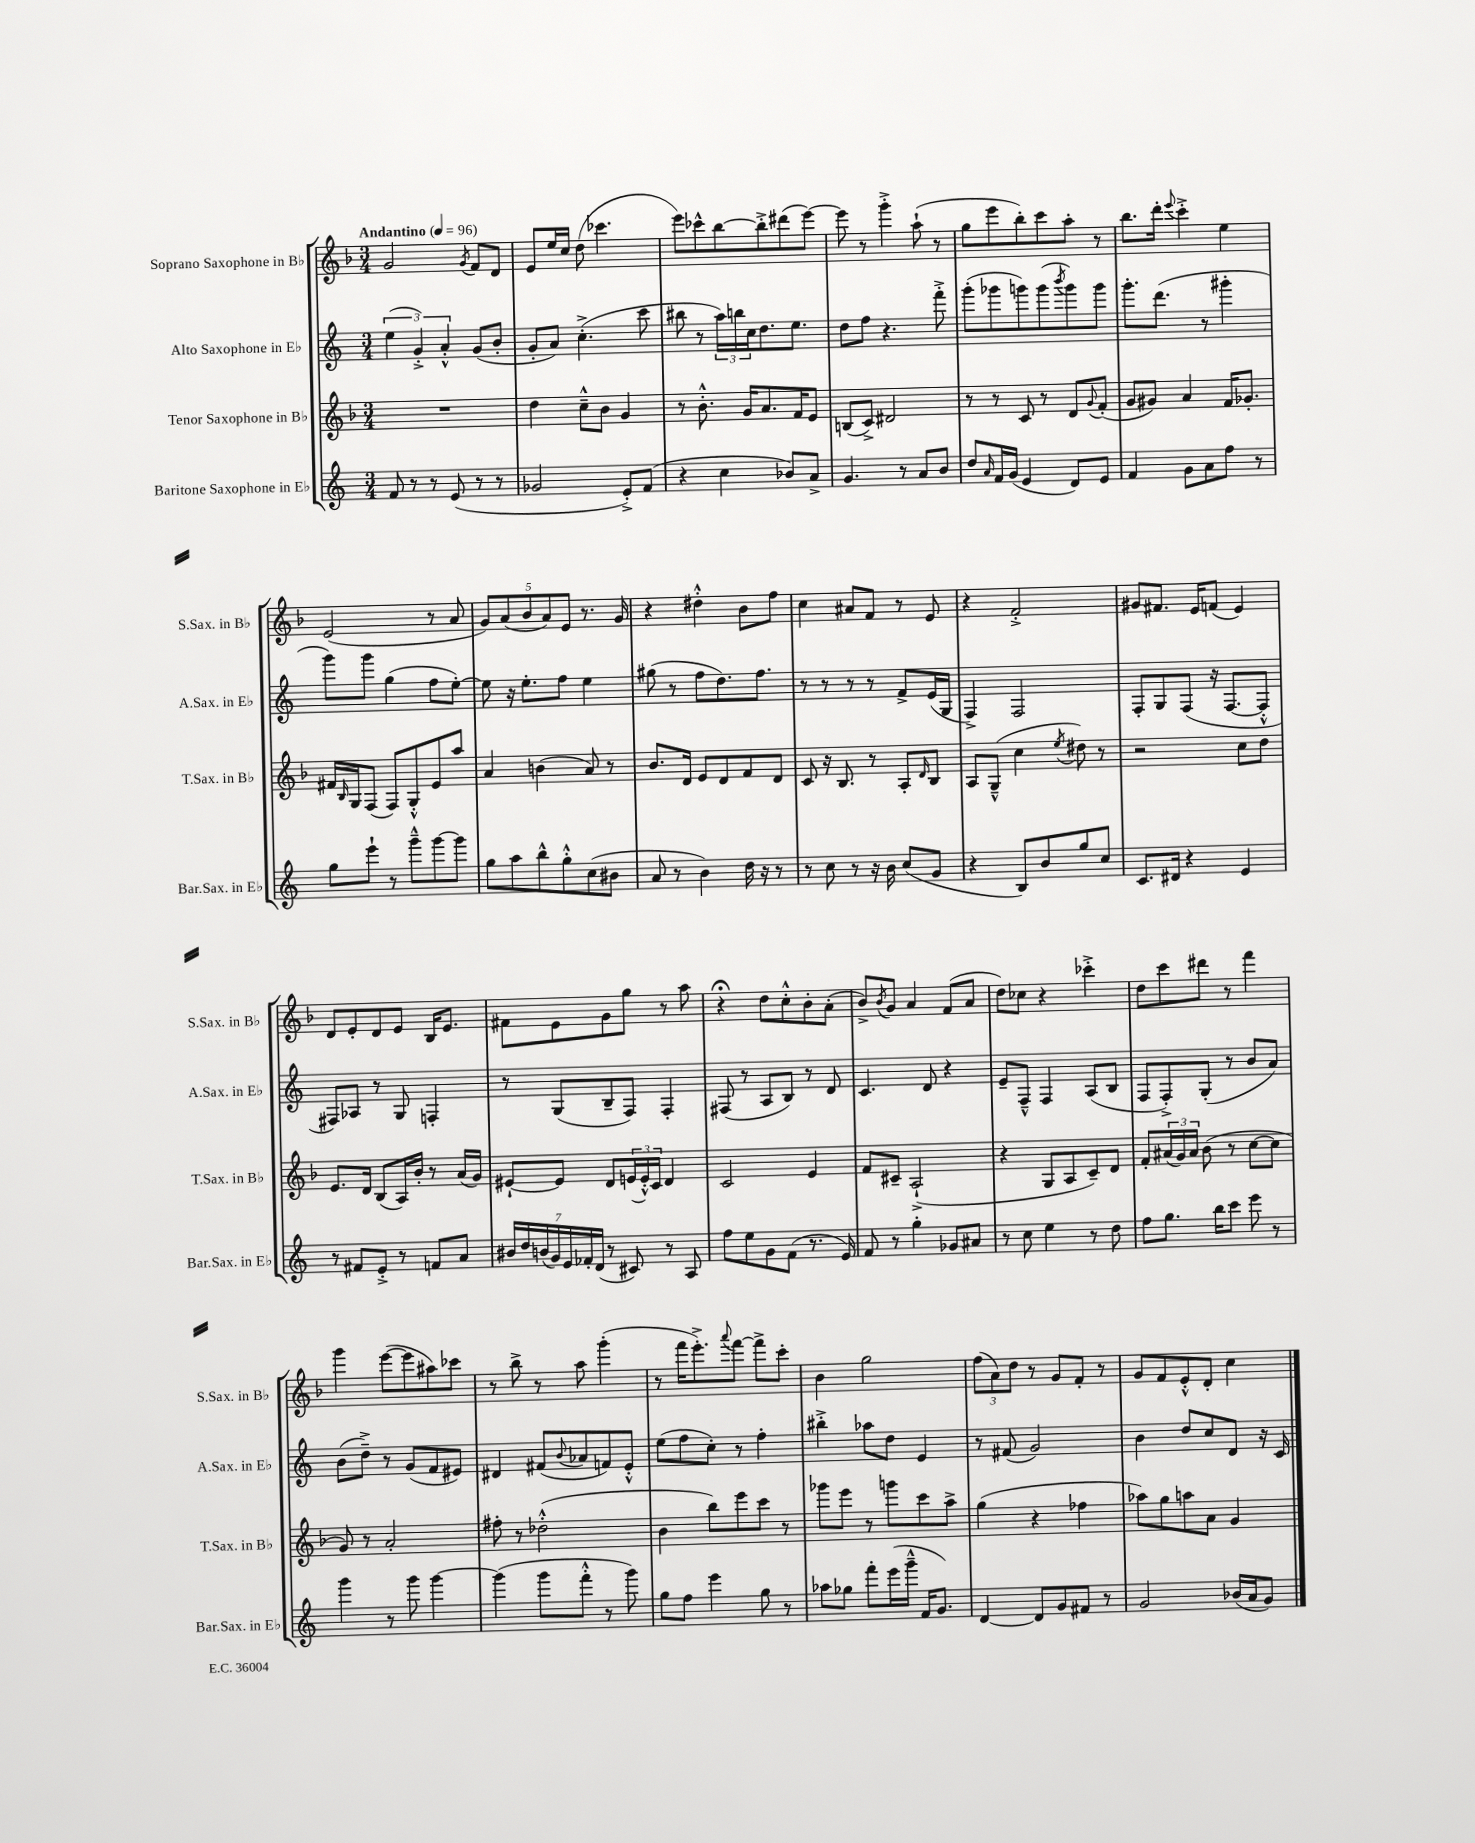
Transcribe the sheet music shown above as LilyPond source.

<<
\new StaffGroup <<
\new Staff = "s0" \with { instrumentName = "Soprano Saxophone in Bb" shortInstrumentName = "S.Sax. in Bb" } {
    \clef treble \key f \major \numericTimeSignature \time 3/4 \tempo "Andantino" 4 = 96
    g'2 \acciaccatura { g'8 } f'8 d'8 |
    e'8 e''16 c''16 d''8( ces'''4. |
    e'''8) ces'''8-^ bes''8~ bes''8-.-> dis'''8( e'''8~) |
    e'''8 r8 g'''4-.-> a''8-!( r8 |
    g''8 e'''8 bes''8-.) c'''8 a''8-. r8 |
    bes''8. d'''16-. \appoggiatura { e'''8 } c'''4-.-> e''4 |
    e'2( r8 a'8 |
    \tuplet 5/4 { g'8) a'8( bes'8 a'8) e'8 } r8. g'16 |
    r4 dis''4-.-^ bes'8 f''8 |
    c''4 ais'8 f'8 r8 e'8 |
    r4 f'2-.-> |
    gis'8 fis'8. e'16 f'8( e'4) |
    d'8 e'8-. d'8 e'8 bes16 e'8. |
    fis'8 e'8 g'8 g''8 r8 a''8 |
    r4\fermata d''8 c''8-.-^ bes'8-. a'8-.( |
    bes'8->) \acciaccatura { bes'8 } g'8 a'4 f'8( a'8 |
    d''8) ces''8 r4 ces'''4-.-> |
    d''8 c'''8 dis'''8 r8 f'''4 |
    g'''4 e'''8~( e'''8 ais''8) ces'''8 |
    r8 bes''8-> r8 a''8 g'''4-.( |
    r8 f'''16 e'''8.-.->) \appoggiatura { a'''8 } f'''8~ f'''8-> c'''8-. |
    bes'4 g''2 |
    \tuplet 3/2 { f''8( a'8) d''8 } r8 g'8 f'8-. r8 |
    g'8 f'8 e'8-.-^ d'8-. c''4 \bar "|." |
}
\new Staff = "s1" \with { instrumentName = "Alto Saxophone in Eb" shortInstrumentName = "A.Sax. in Eb" } {
    \clef treble \key c \major \numericTimeSignature \time 3/4
    \tuplet 3/2 { e''4( g'4-.->) a'4-.-^ } g'8( b'8-. |
    g'8-. a'8) c''4.-.->( c'''8 |
    bis''8 r8 \tuplet 3/2 { a''16) b''16 c''16 } d''8. e''8. |
    d''8 f''8 r4. f'''8-.-> |
    g'''8-.( ges'''8 g'''8) g'''8( \acciaccatura { b'''8 } g'''8) g'''8 |
    g'''8.-. d'''8.( r8 gis'''4-. |
    g'''8) g'''8 g''4( f''8 e''8~-.) |
    e''8 r16 e''8.-. f''8 e''4 |
    gis''8( r8 f''8 d''8.) f''8. |
    r8 r8 r8 r8 f'8-> e'16( g16 |
    f4->) f2 |
    f8-. g8 f8( r16 f8.~ f8-.-^ |
    fis8) aes8 r8 g8 f4-. |
    r8 g8( b8-- f8) f4-. |
    fis8( r8 a8 b8) r8 d'8 |
    c'4. d'8 r4 |
    e'8-- f8---^ f4 a8( b8 |
    f8 f8-.->) g8-.( r8 b'8 a'8) |
    b'8( d''8--->) r8 g'8( f'8 eis'8) |
    dis'4 fis'8( \appoggiatura { b'8 } aes'8 f'8) e'8-.-^ |
    e''8( f''8 c''8-.) r8 f''4-. |
    bis''4-.-> aes''8 d''8 e'4 |
    r8 fis'8( g'2) |
    b'4 d''8 c''8 d'8 r16 c'16 \bar "|." |
}
\new Staff = "s2" \with { instrumentName = "Tenor Saxophone in Bb" shortInstrumentName = "T.Sax. in Bb" } {
    \clef treble \key f \major \numericTimeSignature \time 3/4
    R2. |
    d''4 c''8---^ bes'8 g'4 |
    r8 bes'8.-.-^ g'16 a'8. f'16 e'8 |
    b8( c'8->) dis'2 |
    r8 r8 c'8 r8 d'8 \appoggiatura { g'8 } f'8-.( |
    g'8 gis'8) a'4 f'16 ges'8.-. |
    fis'16 \grace { bes16 } g16 f8( f8) g8-.-^ e'8 a''8 |
    a'4 b'4( a'8) r8 |
    bes'8. d'16 e'8 d'8 f'8 d'8 |
    c'8 r16 bes8. r8 a8-. \grace { d'16 } bes8 |
    a8 g8---^( c''4 \acciaccatura { e''8 } dis''8) r8 |
    r2 c''8 d''8 |
    e'8. d'16 bes8( a16) bes'16-. r8 a'16( g'16) |
    eis'8~-! eis'8 d'8 \tuplet 3/2 { e'16( e'16-.-^) c'16 } d'4 |
    c'2 e'4 |
    f'8 cis'8-- a2-!->( |
    r4 g8 a8 c'8--) d'8 |
    f'8-. \tuplet 3/2 { ais'16( g'16) ais'16 } bes'8( r8 c''8~ c''8 |
    g'8) r8 a'2-. |
    fis''8-. r8 des''2-.-^( |
    bes'4 bes''8) e'''8 c'''8 r8 |
    ges'''8 e'''8 r8 g'''8 c'''8 a''8-> |
    g''4( r4 fes''4 |
    aes''8) g''8 a''8 a'8 g'4 \bar "|." |
}
\new Staff = "s3" \with { instrumentName = "Baritone Saxophone in Eb" shortInstrumentName = "Bar.Sax. in Eb" } {
    \clef treble \key c \major \numericTimeSignature \time 3/4
    f'8 r8 r8 e'8( r8 r8 |
    ges'2 e'8-.->) f'8( |
    r4 c''4 bes'8) a'8-> |
    g'4. r8 a'8 b'8 |
    d''8 \grace { a'16 } f'16 g'16( e'4 d'8) e'8 |
    f'4 g'8 a'8 f''8 r8 |
    g''8 e'''8-! r8 g'''8---^ g'''8~ g'''8 |
    g''8 a''8 b''8-^ g''8-.-^ c''8( bis'8 |
    a'8 r8 b'4) d''16 r16 r8 |
    r8 c''8 r8 r16 b'16 c''8( g'8 |
    r4 b8) b'8 g''8 c''8 |
    c'8. dis'16 r4 e'4 |
    r8 fis'8 e'8-.-> r8 f'8 a'8 |
    \tuplet 7/4 { bis'16 d''16 b'16( g'16) e'16 fes'16-. d'16( } r8 cis'8) r8 a8 |
    f''8 e''8 g'8 f'8( r8. e'16) |
    f'8 r8 g''4-. ges'8 ais'8 |
    r8 c''8 e''4 r8 d''8 |
    f''8 g''8. b''16 c'''8 e'''8 r8 |
    g'''4 r8 g'''8 g'''4~ |
    g'''4( g'''8 f'''8-.-^ r8 g'''8) |
    g''8 f''8 e'''4 g''8 r8 |
    aes''8 ges''8 f'''8-. e'''16( g'''16---^ f'16 g'8.) |
    d'4~ d'8 g'8 fis'8 r8 |
    g'2 bes'16( a'16 g'8) \bar "|." |
}
>>
>>
\layout { \context { \Score \remove "Bar_number_engraver" } }
